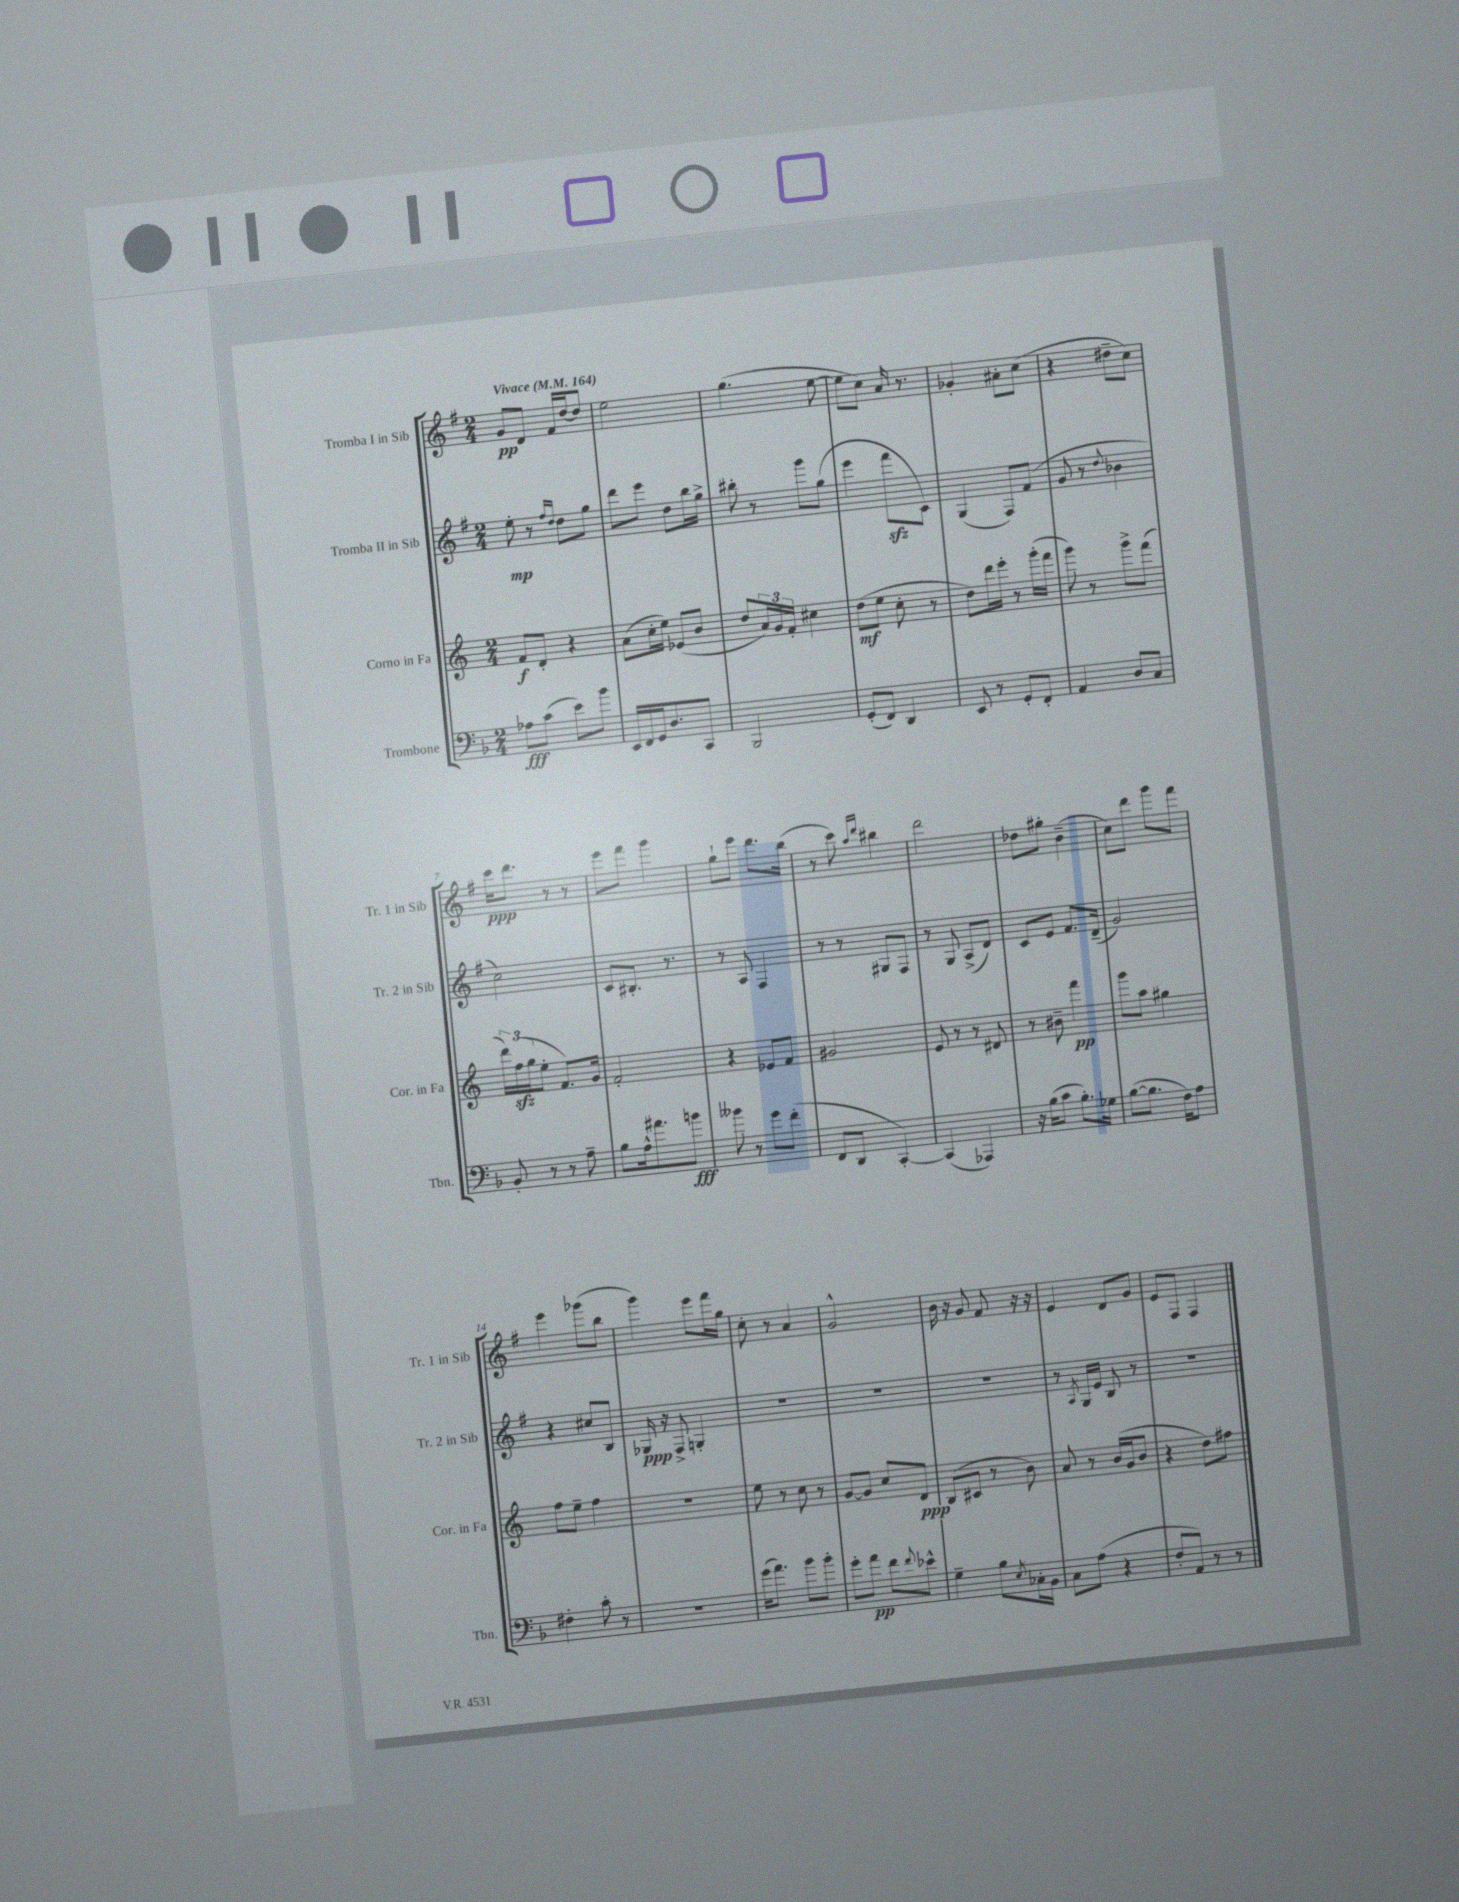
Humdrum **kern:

**kern	**dynam	**kern	**dynam	**kern	**dynam	**kern	**dynam
*part4	*part4	*part3	*part3	*part2	*part2	*part1	*part1
*staff4	*staff4	*staff3	*staff3	*staff2	*staff2	*staff1	*staff1
*I"Trombone	*	*I"Corno in Fa	*	*I"Tromba II in Sib	*	*I"Tromba I in Sib	*
*I'Tbn.	*	*I'Cor. in Fa	*	*I'Tr. 2 in Sib	*	*I'Tr. 1 in Sib	*
*clefF4	*	*clefG2	*	*clefG2	*	*clefG2	*
*k[b-]	*	*k[]	*	*k[f#]	*	*k[f#]	*
*M2/4	*	*M2/4	*	*M2/4	*	*M2/4	*
*MM164	*	*MM164	*	*MM164	*	*MM164	*
=1	=1	=1	=1	=1	=1	=1	=1
!	!	!	!	!	!	!LO:TX:a:B:t=Vivace	!
8A-X\L	fff	8f/L	f	8ee'\	mp	8g/L	pp
(8c\J	.	8d'/J	.	8r	.	8d/J	.
.	.	.	.	16qqff#/LL	.	.	.
.	.	.	.	16qqdd/JJ	.	.	.
8e\L)	.	4r	.	8dd\L	.	16f#/LL	.
.	.	.	.	.	.	[16dd/J	.
8b-\J	.	.	.	8gg\J	.	8dd/J]	.
=2	=2	=2	=2	=2	=2	=2	=2
16EE/LL	.	(8a\L	.	8ddd\L	.	2ee\	.
16FF/	.	.	.	.	.	.	.
16GG/J	.	16cc'\L	.	8eee\J	.	.	.
8.D/	.	16ee\JJ)	.	.	.	.	.
.	.	(8e-X/L	.	8dd\L	.	.	.
8CC/J	.	8b/J	.	16bb\L	.	.	.
.	.	.	.	16gg^\JJ	.	.	.
=3	=3	=3	=3	=3	=3	=3	=3
2BBB-/	.	8dd/L	.	8bb#X'\	.	(4.gg\	.
.	.	24a/L)	.	8r	.	.	.
.	.	24g/	.	.	.	.	.
.	.	24f'/JJ	.	.	.	.	.
.	.	4cc#X\	.	8ggg\L	.	.	.
.	.	.	.	(8gg\J	.	[8ee\	.
=4	=4	=4	=4	=4	=4	=4	=4
(8GG'/L	.	(8dd\L	mf	4eee\	.	8ee\L]	.
8FF/J)	.	8ee\J	.	.	.	8cc\J)	.
4DD/	.	8cc'\	.	8fff#zz\L	.	16a/	.
.	.	.	.	.	.	8.r	.
.	.	8r	.	8c\J)	.	.	.
=5	=5	=5	=5	=5	=5	=5	=5
8EE/	.	8dd\L)	.	(4G/	.	4g-X'/	.
8r	.	16ddd\L	.	.	.	.	.
.	.	16eee'\JJ	.	.	.	.	.
8GG'/L	.	8r	.	8F#/L)	.	8a#X'\L	.
8FF'/J	.	(16ggg'\LL	.	(8f#/J	.	(8cc\J	.
.	.	16fff\JJ	.	.	.	.	.
=6	=6	=6	=6	=6	=6	=6	=6
4AA/	.	8ggg\)	.	8g/	.	4r	.
.	.	8r	.	8r	.	.	.
.	.	.	.	8qqdd/	.	.	.
8D/L	.	8ggg^\L	.	4b-X\	.	8dd#X~\L	.
8C/J	.	(8fff\J	.	.	.	8cc\J)	.
!!LO:LB:g=z
=7	=7	=7	=7	=7	=7	=7	=7
8BB-'/	.	24ddd\LL)	.	2cc\)	.	16ccc\KL	ppp
.	.	(24ffzz\	.	.	.	.	.
.	.	.	.	.	.	8.ddd\J	.
.	.	24gg\J	.	.	.	.	.
8r	.	8ee'\J	.	.	.	.	.
8r	.	8.f/L)	.	.	.	8r	.
8A~\	.	.	.	.	.	8r	.
.	.	16g/Jk	.	.	.	.	.
=8	=8	=8	=8	=8	=8	=8	=8
8B-\L	.	2f'/	.	8c/L	.	8eee\L	.
16A^^\k	.	.	.	8.B#X'/J	.	8fff#\J	.
8.a#X\	.	.	.	.	.	.	.
.	.	.	.	.	.	4ggg\	.
.	.	.	.	8.r	.	.	.
8bn\J	fff	.	.	.	.	.	.
=9	=9	=9	=9	=9	=9	=9	=9
8b--X\	.	4r	.	8r	.	8gg`\L	.
8r	.	.	.	8A/	.	8eee\J	.
8g\L	.	8e-X/L	.	4F#/	.	8.ddd\L	.
(8f'\J	.	8f/J	.	.	.	.	.
.	.	.	.	.	.	(16bb\Jk	.
=10	=10	=10	=10	=10	=10	=10	=10
8FF/L	.	2g#X/	.	8r	.	8r	.
8DD/J	.	.	.	8r	.	8ccc\)	.
.	.	.	.	.	.	16qqaa/LL	.
.	.	.	.	.	.	16qqddd/JJ	.
[4CC'/)	.	.	.	8G#X/L	.	4bb#X\	.
.	.	.	.	8F#/J	.	.	.
=11	=11	=11	=11	=11	=11	=11	=11
(4CC/]	.	8e/	.	8r	.	2ddd\	.
.	.	8r	.	8G/	.	.	.
4AAA-X/)	.	8r	.	(8A^/L	.	.	.
.	.	8d#X/	.	8d/J)	.	.	.
=12	=12	=12	=12	=12	=12	=12	=12
16r	.	8r	.	8c/L	.	8dd-X\L	.
(16B-\KL	.	.	.	.	.	.	.
8c\J	.	8b#X~\	.	8e/J	.	8gg#X'\J	.
8.B-'\L)	.	4fff\	pp	8.f#/L	.	(4b~\	.
16G-X\Jk	.	.	.	(16d~/Jk	.	.	.
=13	=13	=13	=13	=13	=13	=13	=13
([8B-\L	.	8ggg\L	.	2g/)	.	8cc\L)	.
8.B-\J]	.	8aa\J	.	.	.	8ddd\J	.
.	.	4gg#X\	.	.	.	8ggg\L	.
16F\KL)	.	.	.	.	.	.	.
8A\J	.	.	.	.	.	8fff#\J	.
!!LO:LB:g=z
=14	=14	=14	=14	=14	=14	=14	=14
4F#X'\	.	8ff\L	.	4r	.	4eee\	.
.	.	8ee~\J	.	.	.	.	.
8c'\	.	4ff\	.	8cc#X/L	.	(8ggg-X\L	.
8r	.	.	.	8B/J	.	8bb\J	.
=15	=15	=15	=15	=15	=15	=15	=15
2r	.	2r	.	16G-X/	ppp	4ggg\)	.
.	.	.	.	16r	.	.	.
.	.	.	.	8F#^/	.	.	.
.	.	.	.	4Gn'/	.	8eee\L	.
.	.	.	.	.	.	16fff#\L	.
.	.	.	.	.	.	16gg\JJ	.
=16	=16	=16	=16	=16	=16	=16	=16
(16g\KL	.	8ee\	.	2r	.	8cc'\	.
8.a\J)	.	.	.	.	.	.	.
.	.	8r	.	.	.	8r	.
8b-\L	.	8cc\	.	.	.	4a/	.
8b-'\J	.	8r	.	.	.	.	.
=17	=17	=17	=17	=17	=17	=17	=17
8g'\L	.	[8g/L	.	2r	.	2g^^/	.
8a\J	pp	8g/J]	.	.	.	.	.
8f\L	.	8cc/L	.	.	.	.	.
8qqf/	.	.	.	.	.	.	.
8e-X^^\J	.	8d/J	ppp	.	.	.	.
=18	=18	=18	=18	=18	=18	=18	=18
4G~\	.	(8B/L	.	2r	.	16b\	.
.	.	.	.	.	.	16r	.
.	.	8c#X/J	.	.	.	8g/	.
8B-\L	.	8r	.	.	.	8f#/	.
8qE/	.	.	.	.	.	.	.
16C-X'\L	.	8b\)	.	.	.	16r	.
16BB-\JJ	.	.	.	.	.	16r	.
=19	=19	=19	=19	=19	=19	=19	=19
8C\L	.	8a/	.	8r	.	4e/	.
.	.	.	.	8qA/	.	.	.
(8A\J	.	8r	.	16G/LL	.	.	.
.	.	.	.	16e/JJ	.	.	.
4r	.	(16b/LL	.	8B/	.	8d/L	.
.	.	16g/J	.	.	.	.	.
.	.	8b/J	.	8r	.	8g/J	.
=20	=20	=20	=20	=20	=20	=20	=20
8F'/L	.	4r	.	2r	.	8e/L	.
8AA/J)	.	.	.	.	.	8F#/J	.
8r	.	8dd\L)	.	.	.	4F#/	.
8r	.	8ff#X\J	.	.	.	.	.
==	==	==	==	==	==	==	==
*-	*-	*-	*-	*-	*-	*-	*-
